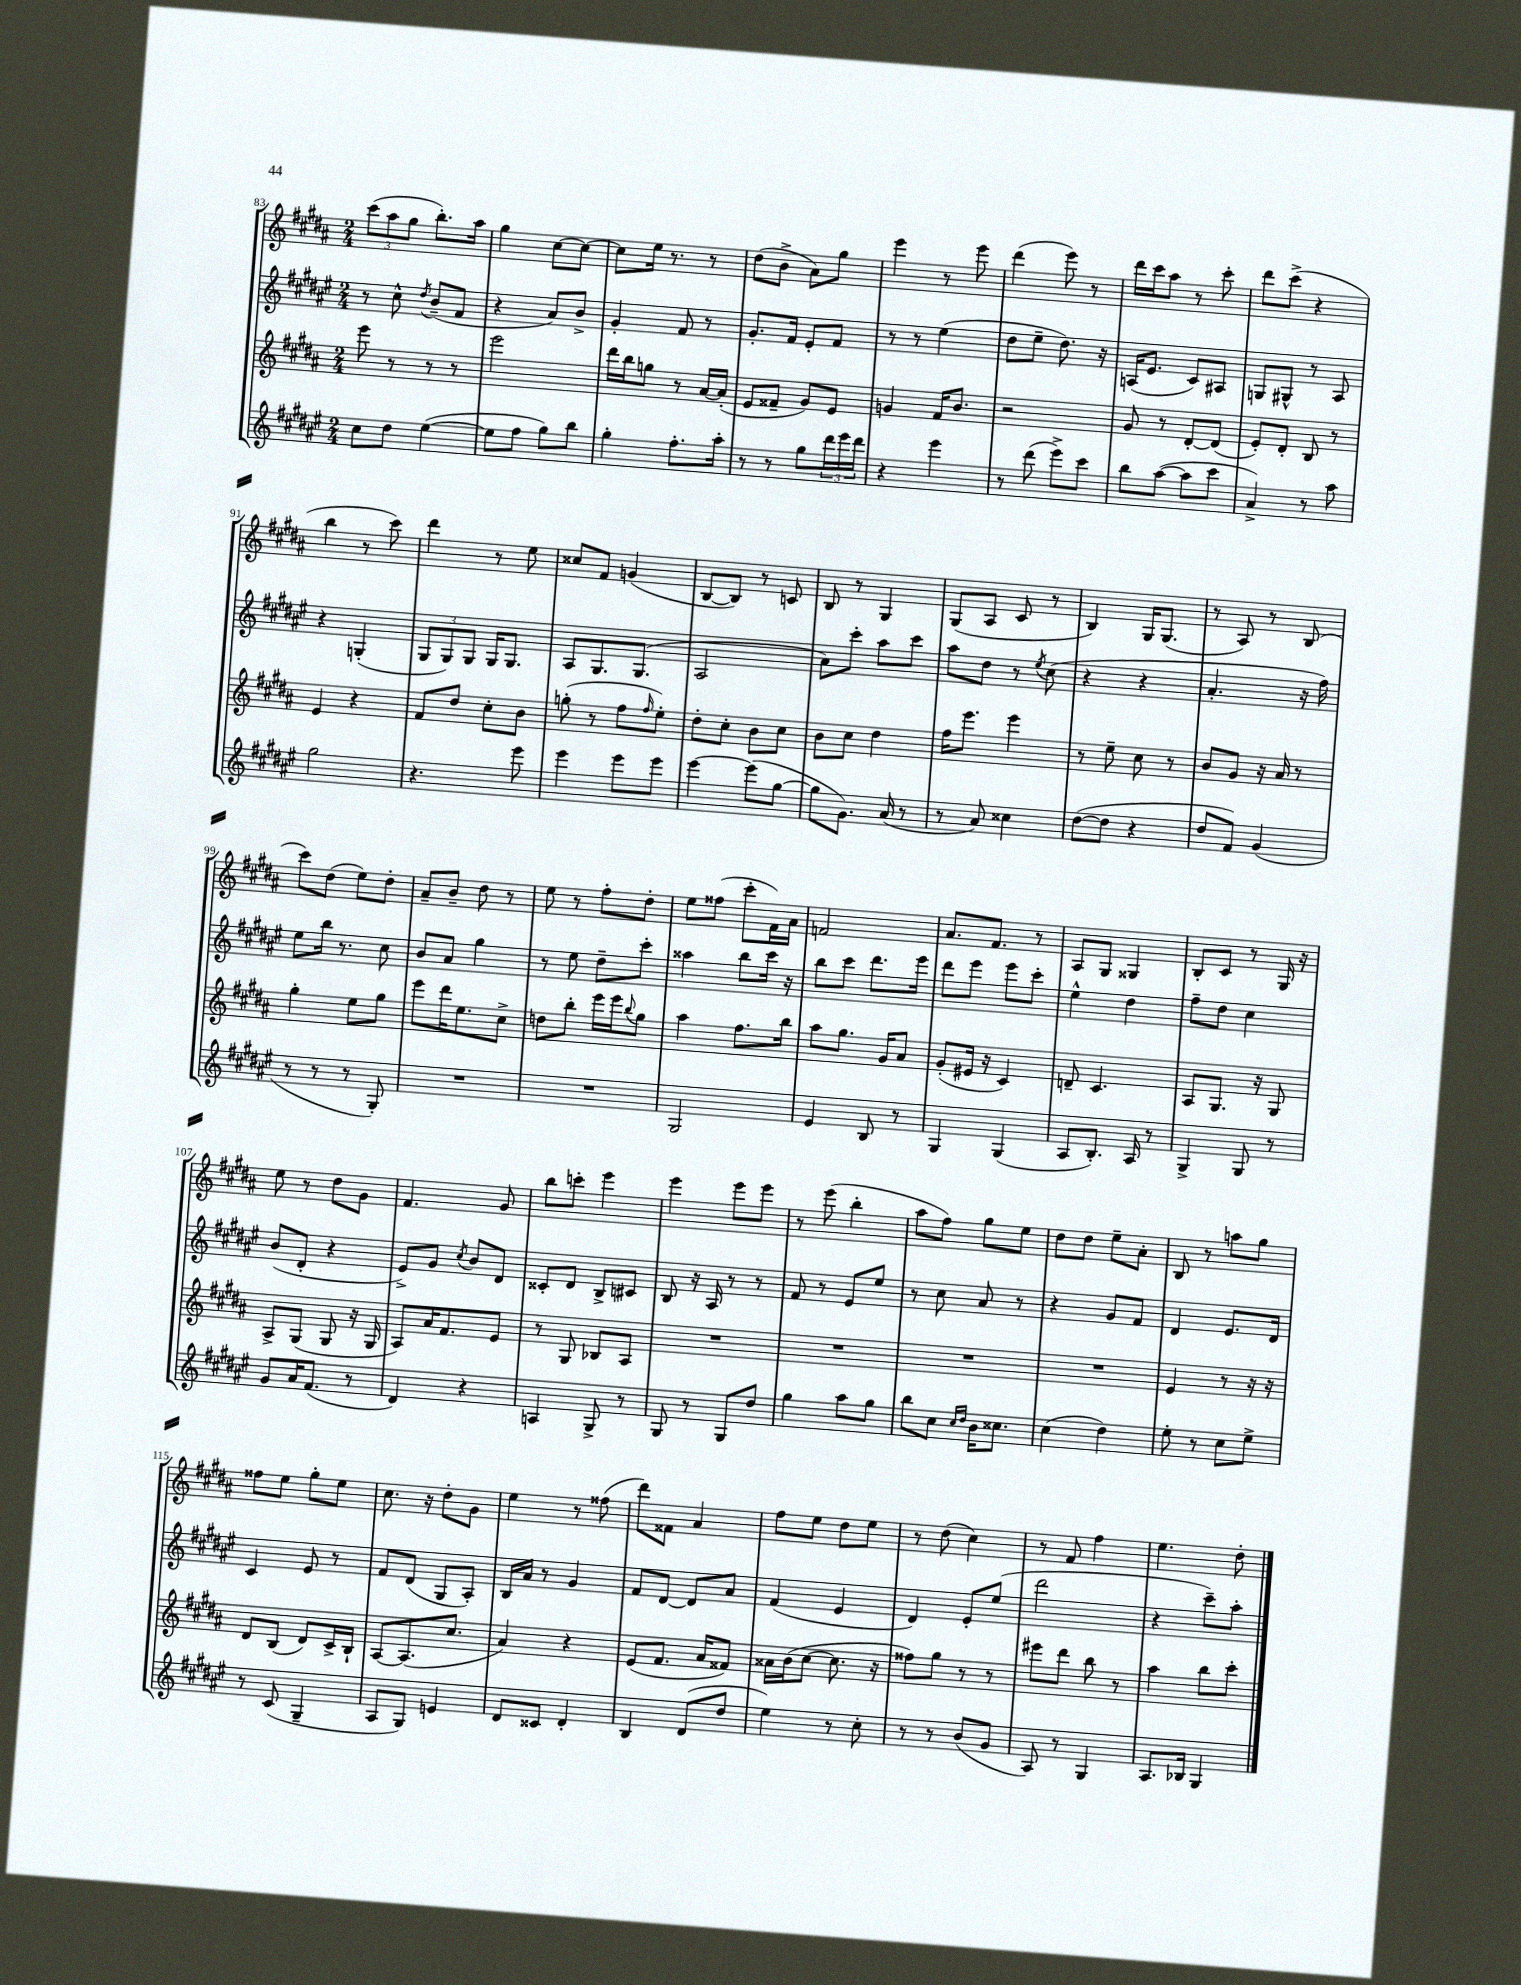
<<
\new StaffGroup <<
\new Staff = "s0" {
    \clef treble \key b \major \numericTimeSignature \time 2/4
    \tuplet 3/2 { cis'''8( ais''8 gis''8 } b''8.-.) ais''16 |
    gis''4 cis''8~ cis''8~ |
    cis''8 e''16 r8. r8 |
    dis''8( b'8-> ais'8) gis''8 |
    e'''4 r8 e'''8 |
    dis'''4( e'''8) r8 |
    dis'''16 cis'''16 ais''8 r8 cis'''8-. |
    dis'''8 cis'''8->( r4 |
    b''4 r8 cis'''8) |
    dis'''4 r8 e''8 |
    cisis''8 fis'8 g'4( |
    b8~ b8) r8 c'8 |
    b8 r8 gis4 |
    gis8( ais8 cis'8 r8 |
    b4) gis16 gis8.( |
    r8 ais8) r8 b8( |
    cis'''8) dis''8( e''8) dis''8-. |
    ais'8-- b'8-- dis''8 r8 |
    e''8 r8 fis''8-. dis''8-. |
    e''8 fisis''8( cis'''8-. fis'16) ais'16 |
    f'2 |
    ais'8. fis'8. r8 |
    ais8 gis8 gisis4 |
    b8-. cis'8 r8 gis16 r16 |
    e''8 r8 dis''8 gis'8 |
    fis'4. gis'8 |
    b''8 c'''8-. e'''4 |
    e'''4 e'''8 e'''8 |
    r8 e'''8( b''4-. |
    ais''8 fis''8) gis''8 e''8 |
    dis''8 dis''8 e''8-- ais'8-. |
    b8 r8 a''8 gis''8 |
    fisis''8 e''8 gis''8-. e''8 |
    cis''8. r16 dis''8-. gis'8 |
    e''4 r8 fisis''8( |
    dis'''8) fisis'8 ais'4 |
    fis''8 e''8 dis''8 e''8 |
    r8 dis''8( cis''4) |
    r8 fis'8 fis''4 |
    e''4. dis''8-. \bar "|." |
}
\new Staff = "s1" {
    \clef treble \key fis \major \numericTimeSignature \time 2/4
    r8 cis''8-^ \acciaccatura { dis''8 } b'8--( fis'8 |
    r4 ais'8) b'8-> |
    gis'4-. fis'8 r8 |
    gis'8.-. fis'16 eis'8-. fis'8 |
    r8 r8 eis''4( |
    dis''8 eis''8-- dis''8.) r16 |
    a16( eis'8. cis'8) ais8 |
    g8 gis8-^ r8 ais8 |
    r4 g4-.( |
    \tuplet 3/2 { gis8 gis8) gis8 } gis16 gis8. |
    ais8 gis8. gis8.( |
    ais2 |
    ais'8) cis'''8-. ais''8 cis'''8 |
    ais''8 dis''8 r8 \acciaccatura { eis''8 } cis''8( |
    r4 r4 |
    ais'4.-. r16 fis''16) |
    eis''8 b''16 r8. cis''8 |
    b'8 ais'8 gis''4 |
    r8 eis''8 dis''8-- cis'''8-. |
    aisis''4 b''8 cis'''16 r16 |
    b''8 cis'''8 dis'''8. eis'''16 |
    dis'''8 eis'''8 eis'''8 cis'''8-. |
    eis''4-^ dis''4 |
    fis''8-- dis''8 cis''4 |
    b'8( dis'8-. r4 |
    eis'8->) gis'8 \acciaccatura { cis''8 } b'8 dis'8 |
    cisis'8-. dis'8 b8-> cis'8 |
    b8 r16 ais16 r8 r8 |
    fis'8 r8 eis'8 eis''8 |
    r8 cis''8 ais'8 r8 |
    r4 gis'8 fis'8 |
    dis'4 eis'8. dis'16 |
    cis'4 eis'8 r8 |
    fis'8 dis'8( gis8 ais8-.) |
    b16 ais'16 r8 gis'4 |
    fis'8 dis'8~ dis'8 ais'8 |
    fis'4( eis'4 |
    dis'4) eis'8-. eis''8( |
    dis'''2 |
    r4 cis'''8--) ais''8-. \bar "|." |
}
\new Staff = "s2" {
    \clef treble \key b \major \numericTimeSignature \time 2/4
    e'''8 r8 r8 r8 |
    e'''2 |
    dis'''16 b''16 g''8 r8 ais'16~ ais'16-.( |
    e'8 fisis'8-- gis'8) e'8 |
    g'4 fis'16 b'8. |
    r2 |
    gis'8 r8 dis'8~-. dis'8( |
    e'8-.) dis'8-. b8 r8 |
    e'4 r4 |
    fis'8 dis''8 cis''8-. b'8 |
    g''8-.( r8 fis''8 \grace { fis''16 } e''8-.) |
    dis''8-. cis''8-. b'8 cis''8 |
    b'8 cis''8 dis''4 |
    fis''16 e'''8. e'''4 |
    r8 e''8-- cis''8 r8 |
    b'8 gis'8 r16 ais'16 r8 |
    gis''4-. e''8 gis''8 |
    e'''8 dis'''16 e''8. cis''8-> |
    d''8 b''8-. e'''16 e'''16 \appoggiatura { b''8 } gis''8 |
    ais''4 fis''8. b''16 |
    ais''8 gis''8. gis'16 ais'8 |
    gis'8-.( eis'16 r16 cis'4) |
    d'8-- cis'4. |
    ais8 gis8. r16 gis8 |
    ais8-> gis8( gis8 r16 gis16 |
    ais8) ais'16 fis'8. e'8 |
    r8 gis8 bes8 ais8 |
    R2 |
    R2 |
    R2 |
    R2 |
    e'4 r8 r16 r16 |
    dis'8 b8( dis'8) cis'16-> b16-! |
    ais8~ ais8.( cis''8. |
    ais'4) r4 |
    e'8( fis'8. ais'16 fisis'8) |
    aisis'16 b'16( cis''8~ cis''8. r16 |
    fisis''8) gis''8 r8 r8 |
    eis'''8 dis'''8 b''8 r8 |
    ais''4 b''8 cis'''8-. \bar "|." |
}
\new Staff = "s3" {
    \clef treble \key fis \major \numericTimeSignature \time 2/4
    cis''8 dis''8 eis''4~( |
    eis''8 fis''8 gis''8) b''8 |
    gis''4-. fis''8.-. ais''16-. |
    r8 r8 gis''8 \tuplet 3/2 { dis'''16 eis'''16 dis'''16 } |
    r4 eis'''4 |
    r8 dis'''8( eis'''8->) cis'''8 |
    b''8 ais''8~( ais''8 cis'''8 |
    ais'4->) r8 ais''8 |
    gis''2 |
    r4. eis'''8 |
    eis'''4 eis'''8 eis'''8 |
    eis'''4~ eis'''8( gis''8~ |
    gis''8 gis'8.) ais'16( r8 |
    r8 ais'8) cisis''4 |
    dis''8~( dis''8 r4 |
    dis''8 fis'8) gis'4( |
    r8 r8 r8 gis8-.) |
    R2 |
    R2 |
    gis2 |
    eis'4 b8 r8 |
    gis4 gis4( |
    ais8 b8.-.) ais16 r8 |
    gis4-> gis8 r8 |
    gis'8 ais'16 fis'8.( r8 |
    dis'4) r4 |
    a4 gis8-> r8 |
    gis8 r8 gis8 dis''8 |
    gis''4 ais''8 gis''8 |
    b''8 cis''8 \grace { cis''16 dis''16 } b'16 cisis''8. |
    cis''4( dis''4) |
    eis''8-. r8 cis''8 eis''8-> |
    r8 cis'8( gis4-- |
    ais8 gis8) e'4 |
    dis'8 cisis'8 dis'4-. |
    b4 dis'8( dis''8 |
    eis''4) r8 cis''8-. |
    r8 r8 b'8( gis'8 |
    ais8) r8 gis4 |
    ais8. bes16 gis4 \bar "|." |
}
>>
>>
\layout { \context { \Score currentBarNumber = #83 } }
